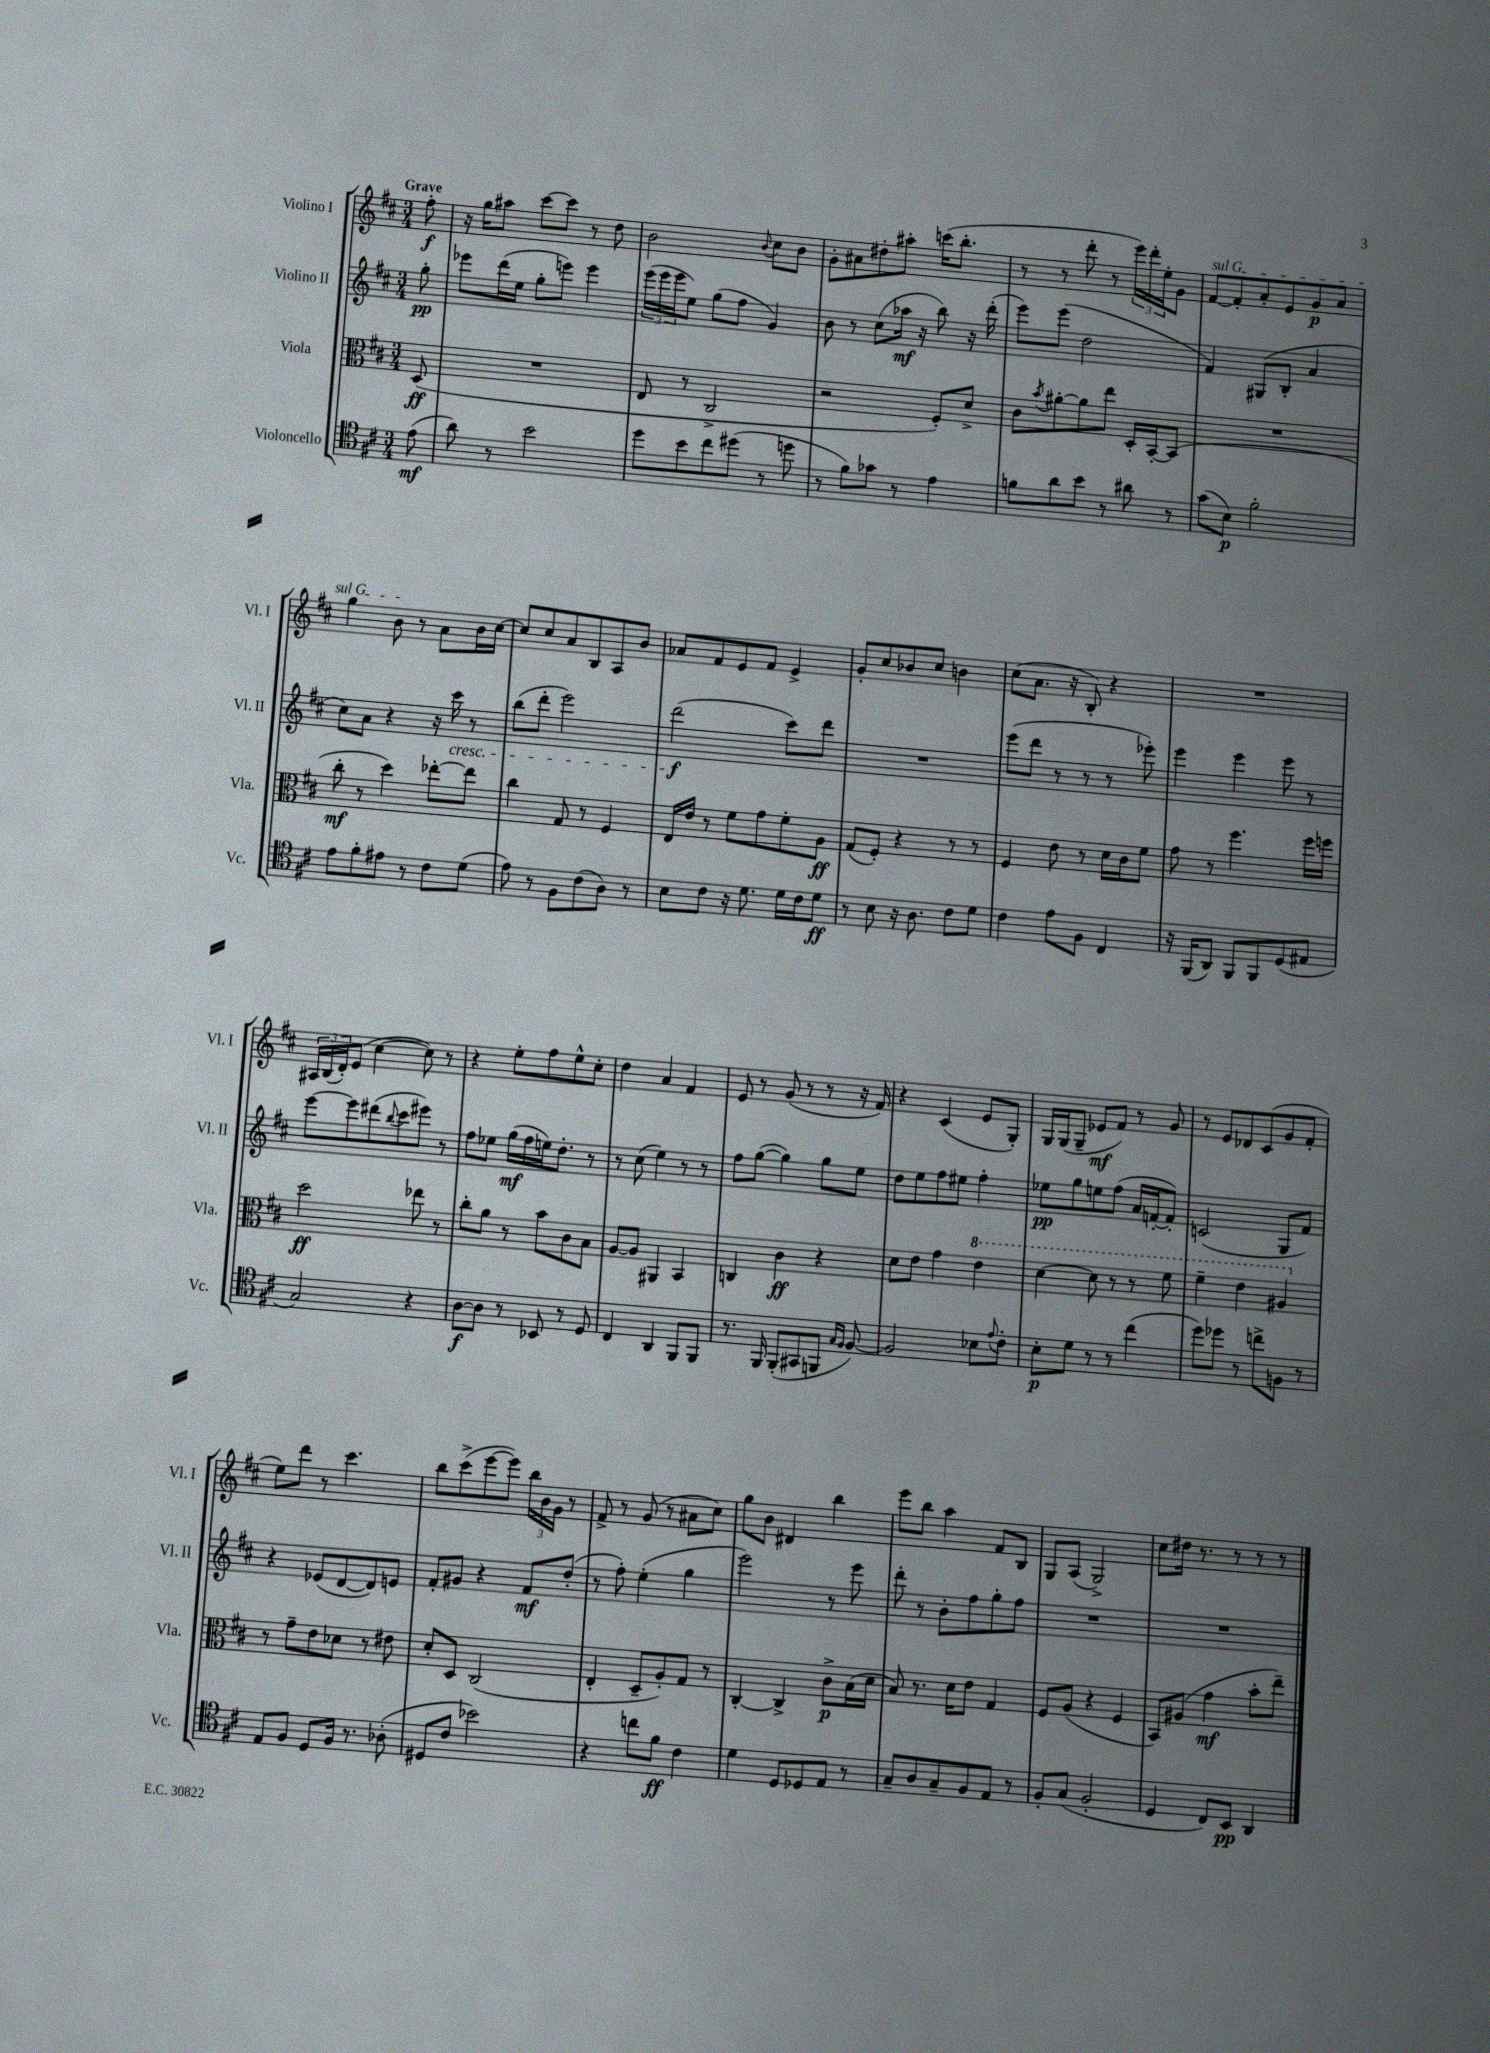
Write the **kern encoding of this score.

**kern	**kern	**kern	**kern
*staff4	*staff3	*staff2	*staff1
*clefC4	*clefC3	*clefG2	*clefG2
*k[f#c#]	*k[f#c#]	*k[f#c#]	*k[f#c#]
*M3/4	*M3/4	*M3/4	*M3/4
(8e	(8D	8gg'	8ff#'
=	=	=	=
8a)	2.r	8eee-	16r
.	.	.	16gg
8r	.	(16ddd	8aa#
.	.	16ee	.
2b	.	8gg'	[8ccc#
.	.	8eee)	8ccc#]
.	.	4eee	8r
.	.	.	8dd
=	=	=	=
8dd	8E	(24eee	2b
.	.	24eee	.
.	.	24eee	.
8b	8r	8ee)	.
8cc#	2C#^	(8gg	.
(8dd#	.	8ff#	.
.	.	.	8qqb
8r	.	4g)	8cc#
8dd	.	.	8b
=	=	=	=
8r	2r	8b	8g'
8f#)	.	8r	8a#
8g-	.	(8cc#	8dd#'
8r	.	16aa-	8aa#'
.	.	16r	.
4e	8F#')	8bb)	(16ccc
.	.	.	8.bb'
.	8d^	16r	.
.	.	(16ddd'	.
=	=	=	=
8f	8c#	8eee)	8r
.	8qb	.	.
8a	[8a#'	(8eee	8r
8b	8a#]	2dd	8ddd'
8r	8ee	.	8r
8a#	16D'	.	24eee)
.	.	.	24ddd'
.	[16BB'	.	.
.	.	.	24ee'
8r	(8BB]	.	8g
=	=	=	=
(8g	2.r	4f#)	[8f#
8B)	.	.	8f#']
2f#'	.	(8G#	8a'
.	.	8B'	8e
.	.	4a	8g
.	.	.	8a
=	=	=	=
8e	8cc#'	8cc#)	4gg
8f#'	8r	8a	.
8e#	4dd)	4r	8b
8r	.	.	8r
8c#	[8ee-'	16r	8a
.	.	16ccc#	.
(8d	8ee-]	8r	16b
.	.	.	[16cc#
=	=	=	=
8e)	4cc#	(8bb	8cc#]
8r	.	8ddd'	8cc#
8F#	8G	2eee)	8a
(8c#	8r	.	8B
8A)	4F#	.	8A
8r	.	.	8b
=	=	=	=
8B	16E	(2ddd	8a-
.	16e	.	.
8c#	8r	.	8f#
16r	8f#	.	8e
8.d	.	.	.
.	8g	.	8f#
16d	8f#'	8ccc#)	4e^
16c#	.	.	.
8d	8A	8ddd	.
=	=	=	=
8r	(8G	2.r	8g'
8B	8F#')	.	8cc#
16r	4r	.	8b-
8.A	.	.	.
.	.	.	8cc#
8c#	8r	.	4b
8d	8r	.	.
=	=	=	=
4c#	4F#	(8eee	(8cc#
.	.	8ddd	8.a
8e	8e	8r	.
.	.	.	16r
8F#	8r	8r	8B')
4C#	16d	8r	4r
.	16c#	.	.
.	8f#	8eee-')	.
=	=	=	=
16r	8g	4eee	2.r
(16FF#	.	.	.
8AA)	8r	.	.
8FF#	4.ff#	4eee	.
8FF#	.	.	.
(8D	.	8eee	.
8E#	16ff#	8r	.
.	16ff	.	.
=	=	=	=
2G)	2dd	[8eee	24A#
.	.	.	(24B
.	.	.	24d')
.	.	8eee]	(8e
.	.	(8ddd#	[4cc#
.	.	8qqbb	.
.	.	8ccc#	.
4r	8ee-	8eee#)	8cc#])
.	8r	8r	8r
=	=	=	=
[8A	8cc#'	8ff#	4r
8A]	8a	8ee-	.
8r	8r	(16gg	8ee'
.	.	16ff#	.
8BB-	8b	16ee)	8ff#
.	.	8.dd'	.
8r	8c#	.	8ee^^
8D	8B	8r	8cc#'
=	=	=	=
4C#	[8A	8r	4dd
.	8A]	(8cc#	.
4AA	4AA#	4ee)	4a
8FF#	4BB	8r	4f#
8FF#	.	8r	.
=	=	=	=
8.r	4C	8ff#	8e
.	.	([8gg	8r
16FF#	.	.	.
(8FF#'	4c#	4gg])	(8g
8GG#	.	.	8r
8FF	4r	8gg	8r
16qqG	.	.	.
16qqF#	.	.	.
[8F#)	.	8ee	16r
.	.	.	16f#)
=	=	=	=
2F#]	8d	8dd	4r
.	8e	8ee	.
.	4g	8ff#	(4c#
.	.	8ee#	.
8B-	4ee	4ff#'	8e
8qqe	.	.	.
8c#'	.	.	8G')
=	=	=	=
8B'	[4dd	8ee-	16G
.	.	.	(16G
8d	.	8gg	8G~
8r	8dd]	8ee	8e-
8r	8r	(8ff#	8f#)
(4cc#	8r	16a	8r
.	.	[16f'	.
.	8ff#	8f'])	8g
=	=	=	=
8dd)	4ff#~	(2c	8r
8dd-	.	.	8e
8r	4ee	.	8d-
8cc^	.	.	(8c#
8F	4a#	8G	8g
8r	.	8f#)	8f#'
=	=	=	=
8E	8r	4r	8ee)
8F#	8g~	.	8ddd
8D	8e	(8e-	8r
16F#	8d-	[8d	4.ccc#
8.r	.	.	.
.	8r	8d])	.
(8A-'	8e#	8e	.
=	=	=	=
8D#	8d'	8f#'	8bb
8c#	8D	8g#	(8ccc#^
2b-)	(2C#	4r	[8eee
.	.	.	8eee])
.	.	8f#	24bb
.	.	.	24b
.	.	.	24g
.	.	(8dd'	8r
=	=	=	=
4r	4E'	8r	8f#^
.	.	8ff#')	8r
8cc	8D~	(4ee'	(8g
8f#	8A')	.	8r
4c#	8G	4gg	8a#
.	8r	.	8cc#)
=	=	=	=
4d	[4C#'	2eee)	8gg
.	.	.	8b
8D	4C#^]	.	4d#
8D-	.	.	.
8E	8c#^	8r	4bb
8r	(16B	8eee	.
.	16d	.	.
=	=	=	=
8G~	8B)	8ddd'	8eee
8A	8.r	8r	8bb
8G~	.	8b'	4aa
.	16d	.	.
8F#	8e	8ff#	.
8E	4G	8gg'	8f#
8r	.	8ff#	8B
=	=	=	=
8F#'	8F#	2.r	8G
(8G	(8A	.	(8A
2F#'	4r	.	2G^)
.	4F#	.	.
=	=	=	=
4D	8BB)	2.r	8cc#
.	(8A#	.	16dd#
.	.	.	8.r
8C#)	4g	.	.
8BB	.	.	8r
4AA	8b'	.	8r
.	8ee~)	.	8r
==	==	==	==
*-	*-	*-	*-
